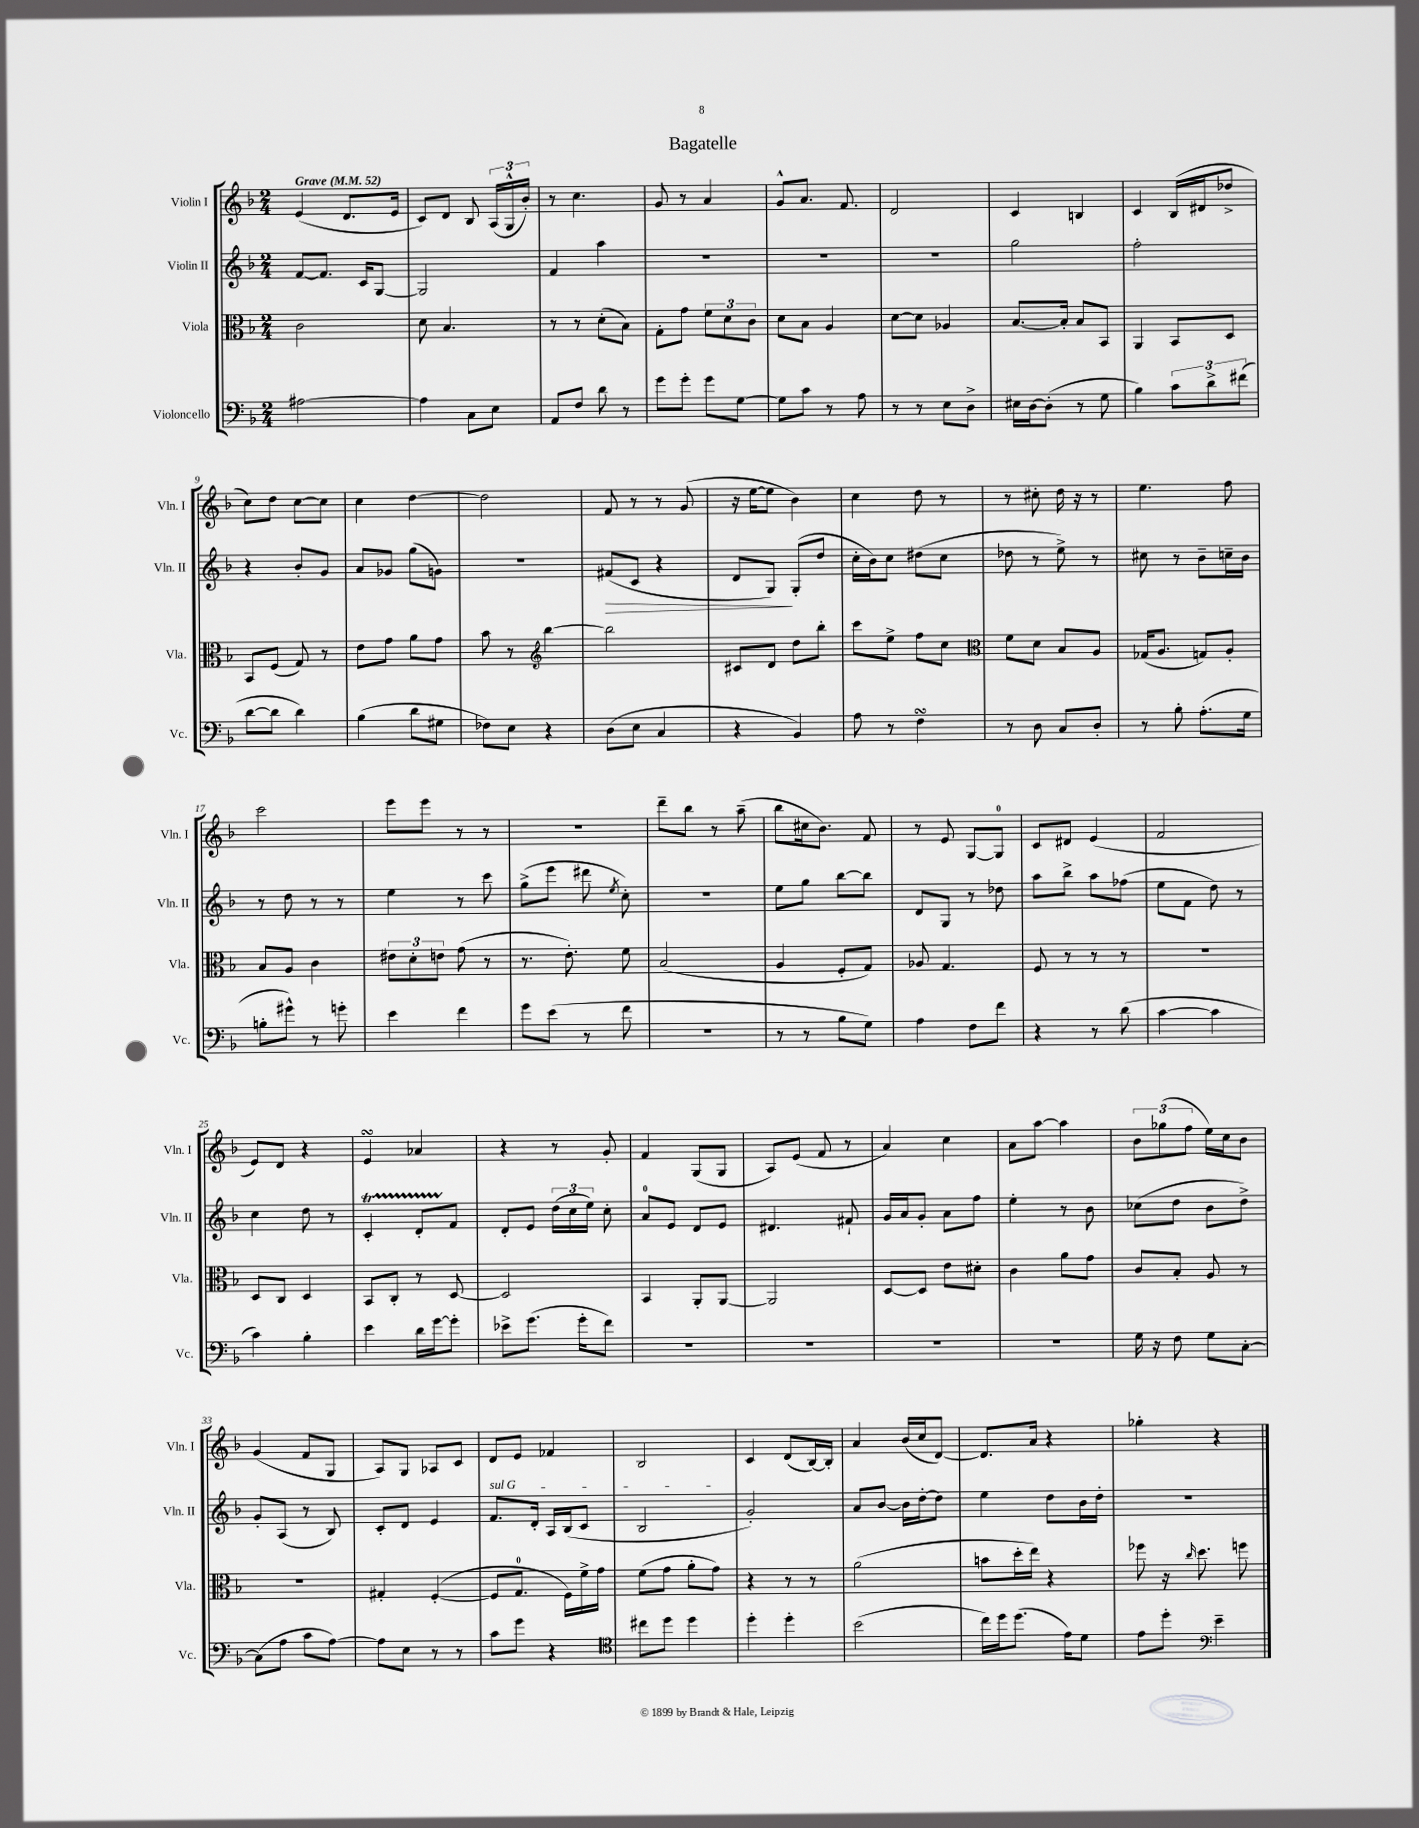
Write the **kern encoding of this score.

**kern	**kern	**kern	**kern
*staff4	*staff3	*staff2	*staff1
*clefF4	*clefC3	*clefG2	*clefG2
*k[b-]	*k[b-]	*k[b-]	*k[b-]
*M2/4	*M2/4	*M2/4	*M2/4
*MM52	*MM52	*MM52	*MM52
[2A#	2c	[8f	(4e
.	.	8.f]	.
.	.	.	8.d
.	.	16c	.
.	.	[8G	.
.	.	.	16e
=	=	=	=
4A#]	8d	2G]	8c)
.	4.B-	.	8d
8C	.	.	8B-
8E	.	.	(24A
.	.	.	24G^^
.	.	.	24b-')
=	=	=	=
8AA	8r	4f	8r
8F	8r	.	4.cc
8d	(8d'	4aa	.
8r	8B-)	.	.
=	=	=	=
8g	8G'	2r	8g
8g'	8g	.	8r
8g	12f	.	4a
.	12d	.	.
[8G	.	.	.
.	12c	.	.
=	=	=	=
8G]	8d	2r	8g^^
8c	8B-	.	8.a
8r	4A	.	.
.	.	.	8.f
8A	.	.	.
=	=	=	=
8r	[8d	2r	2d
8r	8d]	.	.
8E	4A-	.	.
8D^	.	.	.
=	=	=	=
16E#	[8.B-	2gg	4c
[16D	.	.	.
(8D']	.	.	.
.	16B-']	.	.
8r	8B-	.	4B
8G	8BB-	.	.
=	=	=	=
4B-)	4AA	2ff'	4c
12c	8BB-	.	(16B-
.	.	.	16d#
12d^	.	.	.
.	8D	.	8dd-^
(12f#	.	.	.
=	=	=	=
[8d	8BB-	4r	8cc)
8d]	(8F	.	8dd
4d)	8G)	8b-'	[8cc
.	8r	8g	8cc]
=	=	=	=
(4B-	8e	8a	4cc
.	8g	8g-	.
8d	8a	(8gg	[4dd
8G#	8g	8g)	.
=	=	=	=
8F-)	8b-	2r	2dd]
8E	8r	.	.
*	*clefG2	*	*
4r	[4bb-	.	.
=	=	=	=
(8D	2bb-]	(8f#	8f
8E	.	8c	8r
4C	.	4r	8r
.	.	.	(8g
=	=	=	=
4r	8c#	8d	16r
.	.	.	[16ee
.	8d	8G)	8ee]
4BB-)	8dd	(8G'	4b-)
.	8bb-'	8dd	.
=	=	=	=
8A	8ccc	16cc'	4cc
.	.	16b-)	.
8r	8ee^	8cc	.
4F	8ff	(8dd#	8dd
.	8cc	8cc	8r
=	=	=	=
*	*clefC3	*	*
8r	8f	8dd-	8r
8D	8d	8r	8cc#'
8C	8B-	8ee^)	16dd
.	.	.	16r
8D'	8A	8r	8r
=	=	=	=
8r	(16G-	8cc#	4.ee
.	8.A	.	.
8B-'	.	8r	.
(8.A'	8G)	8b-~	.
.	8A'	16cc~	8ff
16G	.	16b-	.
=	=	=	=
8B'	8B-	8r	2ccc
8g#^^)	8A	8dd	.
8r	4c	8r	.
8g'	.	8r	.
=	=	=	=
4e	12e#	4ee	8eee
.	12d'	.	.
.	.	.	8eee
.	12e	.	.
4f	(8g	8r	8r
.	8r	8ccc	8r
=	=	=	=
8g	8.r	(8gg^	2r
(8e	.	8eee	.
.	8.e')	.	.
8r	.	8ddd#	.
.	.	8qee	.
8f	8f	8cc')	.
=	=	=	=
2r	(2B-	2r	8ddd~
.	.	.	8bb-
.	.	.	8r
.	.	.	(8aa~
=	=	=	=
8r	4A	8ee	8bb-
8r	.	8gg	16cc#
.	.	.	8.b-)
8B-	8F'	[8bb-	.
8G)	8G)	8bb-]	8f
=	=	=	=
4A	8A-	8d	8r
.	4.G	8G	8e
8F	.	8r	[8G
8f	.	8dd-	8G]
=	=	=	=
4r	8F	8aa	8c
.	8r	8bb-^	8d#
8r	8r	8aa	(4e
(8d	8r	(8ff-	.
=	=	=	=
[4c	2r	8ee	2f
.	.	8f	.
4c]	.	8dd)	.
.	.	8r	.
=	=	=	=
4c)	8D	4cc	8e)
.	8C	.	8d
4B-'	4D	8dd	4r
.	.	8r	.
=	=	=	=
4e	8BB-	4c'	4e
.	8C'	.	.
16d	8r	8d'	4a-
[16g	.	.	.
8g']	[8D	8f	.
=	=	=	=
8e-^	2D]	8d'	4r
(8.g	.	8e	.
.	.	(24dd	8r
.	.	24cc	.
16g'	.	.	.
.	.	24ee)	.
8f)	.	8cc'	8g'
=	=	=	=
2r	4BB-	8a	4f
.	.	8e	.
.	8AA'	8d	(8G
.	[8AA	8e	8G
=	=	=	=
2r	2AA]	4.d#	8A)
.	.	.	(8e
.	.	.	8f
.	.	8f#`	8r
=	=	=	=
2r	[8D	16g	4a)
.	.	16a	.
.	8D]	8g'	.
.	8e	8a	4cc
.	8d#'	8ff	.
=	=	=	=
2r	4c	4ee'	8a
.	.	.	[8aa
.	8a	8r	4aa]
.	8g	8b-	.
=	=	=	=
16G	8c	(8cc-	12b-
16r	.	.	.
.	.	.	(12gg-
8F	8B-'	8dd	.
.	.	.	12ff
8G	8A	8b-	16ee)
.	.	.	16cc
[8C'	8r	8dd^)	8b-
=	=	=	=
(8C]	2r	8g'	(4g
8A	.	(8A	.
8c	.	8r	8f
[8A)	.	8B-)	8G
=	=	=	=
8A]	4G#'	8c'	8A)
8E	.	8d	8G
8r	([4F'	4e	8A-
8r	.	.	8c
=	=	=	=
8c	8F]	8.f	8d
8g	8.G	.	8e
.	.	16d'	.
4r	.	16A	4f-
.	16F)	(16B-	.
.	16f^	8c	.
.	16g	.	.
=	=	=	=
*clefC4	*	*	*
8cc#	(8f	2B-	2B-
8dd	8g	.	.
4dd	8a'	.	.
.	8g)	.	.
=	=	=	=
4dd'	4r	2g')	4c
4dd'	8r	.	(8d
.	8r	.	[16B-)
.	.	.	16B-']
=	=	=	=
(2b-	(2a	8a	4a
.	.	[8b-	.
.	.	16b-]	(16b-
.	.	[16dd'	16cc
.	.	8dd]	[8d)
=	=	=	=
16cc)	8b	4ee	8.d]
16dd	.	.	.
(8.dd	16dd'	.	.
.	16ee)	.	16a
.	4r	8dd	4r
16e)	.	.	.
8d	.	16b-	.
.	.	16dd'	.
=	=	=	=
8e	8ff-	2r	4gg-'
8dd'	16r	.	.
.	16qqcc	.	.
.	8.dd	.	.
*clefF4	*	*	*
4e~	.	.	4r
.	8ff	.	.
==	==	==	==
*-	*-	*-	*-
